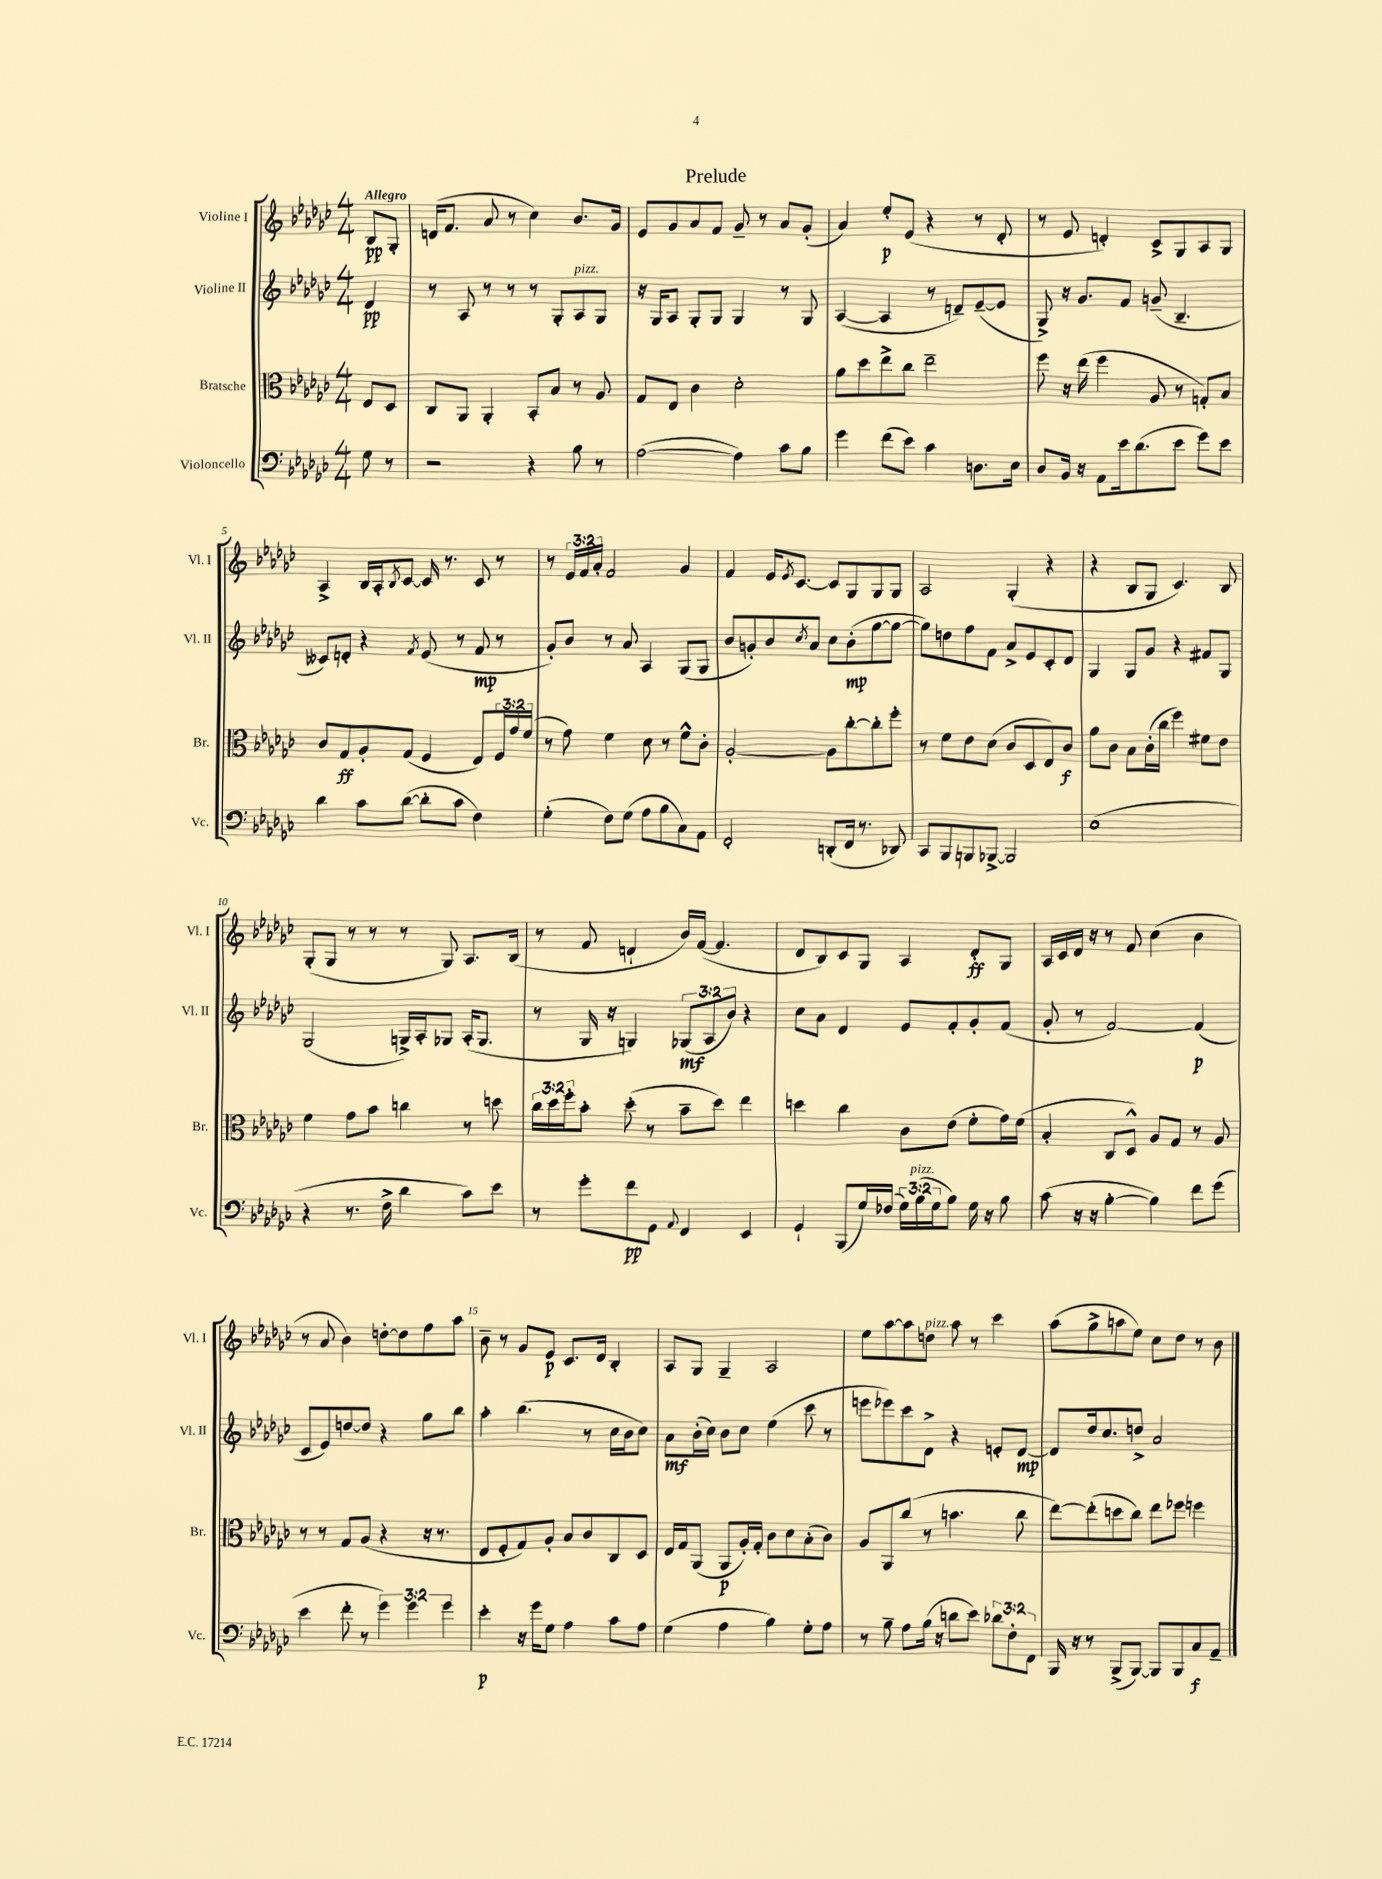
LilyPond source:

\header { title = "Prelude" }
<<
\new StaffGroup <<
\new Staff = "s0" \with { instrumentName = "Violine I" shortInstrumentName = "Vl. I" } {
    \clef treble \key ges \major \numericTimeSignature \time 4/4 \override Staff.TupletNumber.text = #tuplet-number::calc-fraction-text \partial 4 \tempo "Allegro"
    bes8\pp ges8-. |
    d'16( f'8. aes'8 r8 ces''4) bes'8. ges'16 |
    ees'8 ges'8 aes'8 f'8 ges'8-- r8 aes'8 ges'8-.( |
    aes'4) ees''8-.\p ees'8( r4 r8 des'8-. |
    r8 ees'8 d'4-.) ces'8-> ges8 aes8 ges8 |
    aes4-> bes16 aes16-. \acciaccatura { bes8 } ces'8~ ces'16 r8. ces'8 r8 |
    r8 \tuplet 3/2 { ees'16 f'16 aes'16-. } f'2 ges'4 |
    f'4 ees'16 \acciaccatura { ees'8 } ces'8.~ ces'8 ges8 ges8 ges8 |
    aes2 ges4-.( r4 |
    r4 bes8 ges8 ces'4.) bes8 |
    ges8-.( ges8 r8 r8 r8 ges8) aes8. bes16( |
    r8 f'8 d'4-! bes'16) f'16~( f'4. |
    des'8 bes8) ces'8 ges8 aes4 des'8-.\ff ges8 |
    aes16 ces'16 des'16 r16 r8 f'8 ces''4( bes'4 |
    r8 aes'8 bes'4) d''8~-. d''8 f''8 aes''8 |
    bes'8-- r8 ges'8 ees'8\p ces'8. des'16 bes4-. |
    aes8 ges8 ges4-- aes2 |
    ees''8 aes''8~ aes''8 d''8^\markup { \italic "pizz." } aes''8 r8 ces'''4 |
    aes''8( ges''8-> a''8 ees''8) ces''8 des''8 r8 bes'8 \bar "|." |
}
\new Staff = "s1" \with { instrumentName = "Violine II" shortInstrumentName = "Vl. II" } {
    \clef treble \key ges \major \numericTimeSignature \time 4/4 \override Staff.TupletNumber.text = #tuplet-number::calc-fraction-text \partial 4
    des'4\pp |
    r8 aes8 r8 r8 r8 ges8-. aes8^\markup { \italic "pizz." } ges8 |
    r16 ges16 aes8 ges8-. ges8 ges4 r8 ges8 |
    aes4~( aes4 r8 d'8--) ees'8~--( ees'8 |
    ges8->) r16 ges'8. f'8 g'8--( bes4.-- |
    ceses'8) d'8-. r4 \acciaccatura { f'8 } ees'8( r8 f'8\mp r8 |
    ges'8-.) bes'8 r8 aes'8 aes4 ges8( ges8 |
    bes'8 g'8-.) bes'8 \acciaccatura { ces''8 } aes'8 ces''8 bes'8-.\mp( ges''8~ ges''8~ |
    ges''8) d''8 f''8 f'8 aes'8-> ees'8 ces'8-. des'8 |
    ges4 ges8 ges'8 r4 fis'8 ges8 |
    ges2( g16->) aes16-. ges8 aes16-.( ges8. |
    r8 ges16 r16 g4) \tuplet 3/2 { ges8\mf( aes8 bes'8) } r4 |
    ces''8 aes'8 des'4 ees'8 f'8-. ges'8-. f'8( |
    ges'8-. r8 f'2~) f'4\p( |
    ces'8 ees'8) d''8~ d''8 r4 ges''8 bes''8 |
    aes''4-. bes''4.( r8 ces''16 bes'16 ces''8) |
    aes'8\mf bes'16-.( ces''16) bes'8 ces''8 ees''4( ces'''8 r8 |
    e'''8 ees'''8) ces'''8 des'8-> r4 e'8-. des'8~\mp |
    des'8 des''16 ces''8. d''8-> aes'2 \bar "|." |
}
\new Staff = "s2" \with { instrumentName = "Bratsche" shortInstrumentName = "Br." } {
    \clef alto \key ges \major \numericTimeSignature \time 4/4 \override Staff.TupletNumber.text = #tuplet-number::calc-fraction-text \partial 4
    ees8 des8 |
    ces8 aes,8 aes,4-. bes,8-. bes8 r8 aes8 |
    ges8 ees8 ces'4 des'2-. |
    aes'8 des''8 ees''8-> ces''8 ees''2-- |
    f''8 r16 ees''16( f''4 aes8 r8 g8-.) bes8 |
    ces'8 ges8\ff aes8-. ges8( f4 ees8) \tuplet 3/2 { f16 ges'16 f'16( } |
    r8 ges'8) f'4 des'8 r8 f'8-^ ces'8-. |
    aes2~-. aes8 ces''8~-. ces''8-. f''8-. |
    r8 f'8 ees'8 des'8( ces'8 des8 ees8) ces'8\f |
    aes'8 ces'8 bes8 ces'16-.( ces''16 f''4) fis'8 ees'8 |
    f'4 ges'8 bes'8 c''4 r8 d''8 |
    \tuplet 3/2 { ces''16 des''16 f''16-. } bes'8-. des''8-.( r8 bes'8-- des''8) ees''4 |
    d''4 ces''4 ces'8 ees'8( f'8-. ges'16) f'16( |
    bes4-. ces8 des8-^) aes8 ges8 r8 aes8 |
    r8 r8 ges8 aes8( r4 r16 r8. |
    ees8 f8-. ges8) aes8-. bes8 ces'8 ces8 des8 |
    ees16 ges16 aes,8( aes,8\p aes16-.) ges16-. ces'8 des'8 bes8-.( ces'8) |
    aes8 aes,8 ces''8( r8 b'4. ces''8 |
    ees''8~) ees''8-.( d''8 ces''8) ees''8 fes''8 f''4 \bar "|." |
}
\new Staff = "s3" \with { instrumentName = "Violoncello" shortInstrumentName = "Vc." } {
    \clef bass \key ges \major \numericTimeSignature \time 4/4 \override Staff.TupletNumber.text = #tuplet-number::calc-fraction-text \partial 4
    ges8 r8 |
    r2 r4 bes8 r8 |
    aes2~( aes4) ces'8 bes8 |
    ges'4 f'8( ees'8) ces'4 d8. ees16 |
    des8 bes,16 r16 aes,8 ees'16 des'8.( ees'8 ges'8) ees'8 |
    des'4 ces'8 des'8~( des'8-. ces'8 f4) |
    ges4-.( f8) ges8( aes8 bes8 ces8) aes,8 |
    f,2-. d,8-.( f,16 r8. des,8) |
    ces,8 bes,,8 b,,8 bes,,8~-> bes,,2 |
    ees1( |
    r4 r8. f16-> des'4 ces'8) ees'8 |
    r8 ges'8-. f'8\pp ges,8 \appoggiatura { aes,8 } f,4 ees,4 |
    ges,4-! bes,,8( ges16) fes16( \tuplet 3/2 { ges16) bes16^\markup { \italic "pizz." }( ges16 } bes8) ges16 r16 bes8 |
    ces'8( r16 r16 bes4~-. bes4) f'8 ges'8( |
    ees'4 f'8-. r8 \tuplet 3/2 { ges'4) ges'4 ges'4 } |
    ees'4-.\p r16 ges'16 ges8 aes4 ces'8 aes8 |
    ges4( aes4 bes4) ges8-. aes8 |
    r8 bes8-- aes8 bes16( r16 d'8 ees'8) \tuplet 3/2 { des'8 f8-. f,8 } |
    bes,,16 r16 r8 bes,,8->( bes,,8~) bes,,8 bes,,8 ces8\f aes,8-- \bar "|." |
}
>>
>>
\layout { \context { \Score \override BarNumber.break-visibility = ##(#f #t #t) barNumberVisibility = #(every-nth-bar-number-visible 5) } }
